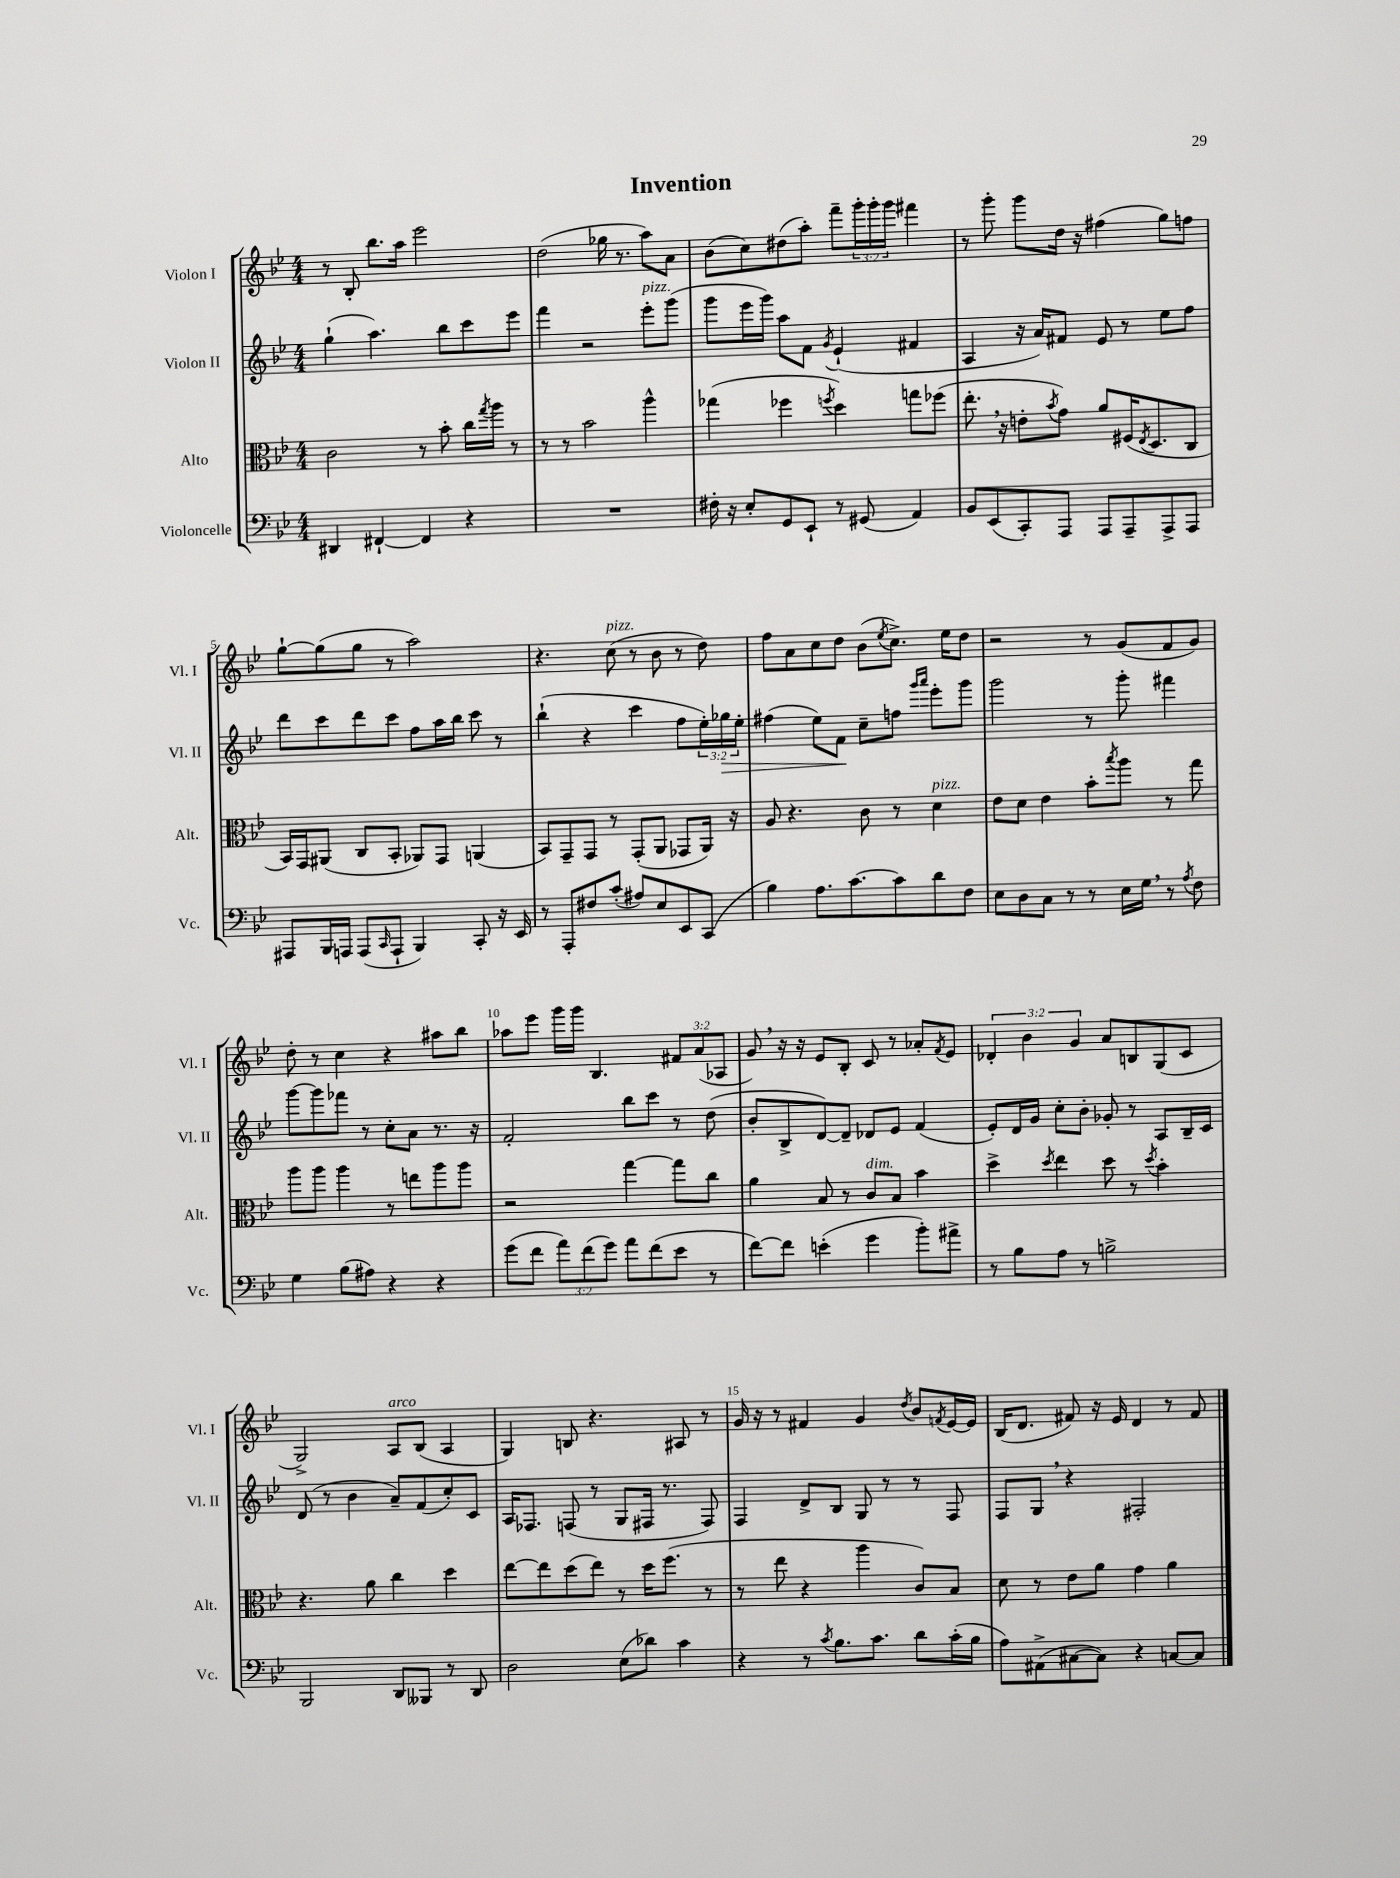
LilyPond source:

\header { title = "Invention" }
<<
\new StaffGroup <<
\new Staff = "s0" \with { instrumentName = "Violon I" shortInstrumentName = "Vl. I" } {
    \clef treble \key bes \major \numericTimeSignature \time 4/4 \override Staff.TupletNumber.text = #tuplet-number::calc-fraction-text
    r8 bes8-. bes''8. a''16 ees'''2 |
    d''2( ges''16 r8. a''8) a'8 |
    bes'8( c''8) dis''8( a''8-.) f'''8-- \tuplet 3/2 { g'''16-. g'''16-. g'''16 } fis'''4 |
    r8 g'''8-. g'''8 d''16 r16 fis''4( g''8) f''8 |
    g''8~-! g''8( g''8 r8 a''2) |
    r4. c''8^\markup { \italic "pizz." }( r8 bes'8 r8 d''8) |
    f''8 a'8 c''8 d''8 bes'8( \acciaccatura { ees''8 } c''8.->) ees''16 d''8 |
    r2 r8 g'8( f'8 g'8) |
    d''8-. r8 c''4 r4 ais''8 bes''8 |
    aes''8 ees'''8 g'''16 g'''16 bes4. \tuplet 3/2 { fis'8 a'8( aes8 } |
    g'8) \breathe r16 r16 ees'8 bes8-. c'8 r8 aes'8-. \acciaccatura { f'8 } ees'8 |
    \tuplet 3/2 { des'4-. bes'4 g'4 } a'8 b8 g8( c'8 |
    g2->) a8^\markup { \italic "arco" } bes8( a4 |
    g4) b8 r4. ais8 r8 |
    g'16 r16 r8 fis'4 g'4 \acciaccatura { d''8 } bes'8 \acciaccatura { f'8 } ees'16~ ees'16 |
    bes16( d'8. fis'8) r16 ees'16 d'4 r8 fis'8 \bar "|." |
}
\new Staff = "s1" \with { instrumentName = "Violon II" shortInstrumentName = "Vl. II" } {
    \clef treble \key bes \major \numericTimeSignature \time 4/4 \override Staff.TupletNumber.text = #tuplet-number::calc-fraction-text
    g''4-!( a''4.) bes''8 c'''8 ees'''8 |
    f'''4 r2 ees'''8-.^\markup { \italic "pizz." } g'''8( |
    g'''8 ees'''16 g'''16) a''8 f'8 \acciaccatura { g'8 } ees'4-!( fis'4 |
    a4 r16 a'16) fis'8 ees'8 r8 ees''8 f''8 |
    d'''8 c'''8 d'''8 c'''8 f''8 a''16 bes''16 c'''8 r8 |
    bes''4-!( r4 c'''4 f''8 \tuplet 3/2 { ees''16-.) ges''16\> ees''16-. } |
    fis''4( ees''8) f'8\! c''8-- f''8 \grace { g'''16 a'''16 } ees'''8-. g'''8 |
    g'''2 r8 g'''8-. fis'''4 |
    g'''8~ g'''8 fes'''8 r8 c''8-. a'8 r8. r16 |
    f'2-. bes''8 c'''8 r8 d''8( |
    bes'8-. bes8-> d'8~) d'8-- des'8 ees'8 f'4( |
    ees'8-.) d'16 g'16 c''8-. bes'8-. ges'8-. r8 a8 bes16-- c'16 |
    d'8( r8 bes'4 a'8--) f'8( c''8-.) c'8 |
    a16 fes8. f8( r8 g8 fis16 r8. fis8) |
    f4 d'8-> bes8 g8 r8 r8 f8 |
    f8 g8 \breathe r4 fis2-. \bar "|." |
}
\new Staff = "s2" \with { instrumentName = "Alto" shortInstrumentName = "Alt." } {
    \clef alto \key bes \major \numericTimeSignature \time 4/4
    c'2 r8 bes'8-. c''16 \acciaccatura { g''8 } a''16 r8 |
    r8 r8 bes'2 a''4-^ |
    ges''4( fes''4 \acciaccatura { f''8 } d''4) g''8 fes''8( |
    ees''8.-. \breathe r16 e'8-. \acciaccatura { bes'8 } g'8) a'8 fis16( \acciaccatura { ees8 } d8. c8 |
    bes,16) g,16 ais,8( c8 bes,8-. aes,8) g,8 a,4( |
    bes,8) g,8-- g,8 r8 g,8-.( a,8 ges,8 a,16) r16 |
    a8 r4. c'8 r8 d'4^\markup { \italic "pizz." } |
    ees'8 d'8 ees'4 bes'8-. \acciaccatura { bes''8 } a''8 r8 g''8 |
    a''8 a''8 a''4 r8 e''8 a''8 a''8 |
    r2 g''4~ g''8 c''8 |
    a'4 bes8 r8 c'8^\markup { \italic "dim." } bes8 bes'4 |
    d''4-> \acciaccatura { d''8 } ees''4 d''8 r8 \acciaccatura { d''8 } bes'4-. |
    r4. a'8 c''4 d''4 |
    ees''8~ ees''8 d''8( ees''8) r8 d''16 f''8.( r8 |
    r8 ees''8 r4 a''4 c'8) bes8 |
    d'8 r8 ees'8 a'8 g'4 a'4 \bar "|." |
}
\new Staff = "s3" \with { instrumentName = "Violoncelle" shortInstrumentName = "Vc." } {
    \clef bass \key bes \major \numericTimeSignature \time 4/4 \override Staff.TupletNumber.text = #tuplet-number::calc-fraction-text
    dis,4 fis,4~-! fis,4 r4 |
    R1 |
    fis16-. r16 ees8-. g,8 ees,8-! r8 gis,8( a,4) |
    bes,8 ees,8( c,8-.) a,,8 a,,8 a,,8-- a,,8-> a,,8 |
    ais,,8 bes,,16 a,,16 a,,8( \grace { c,16 } a,,8-! bes,,4) c,8-. r16 ees,16 |
    r8 a,,8-. fis8 c'8-.( ais8) ees8 ees,8 c,8( |
    bes4) a8. c'8.~ c'8 d'8 f8 |
    ees8 d8 c8 r8 r8 ees16 g16 \breathe r8 \acciaccatura { a8 } f8 |
    g4 bes8( ais8) r4 r4 |
    g'8( f'8 \tuplet 3/2 { a'8) f'8( g'8) } a'8 f'8( ees'8 r8 |
    f'8~) f'8 e'4-.( g'4 bes'8-.) ais'8-> |
    r8 bes8 a8 r8 b2-> |
    bes,,2 d,8 beses,,8 r8 d,8 |
    d2 ees8( des'8) c'4 |
    r4 r8 \acciaccatura { c'8 } bes8. c'8. d'8 c'16-.( bes16 |
    a8) ais,8->( cis8~ cis8) r4 c8~ c8 \bar "|." |
}
>>
>>
\layout { \context { \Score \override BarNumber.break-visibility = ##(#f #t #t) barNumberVisibility = #(every-nth-bar-number-visible 5) } }
